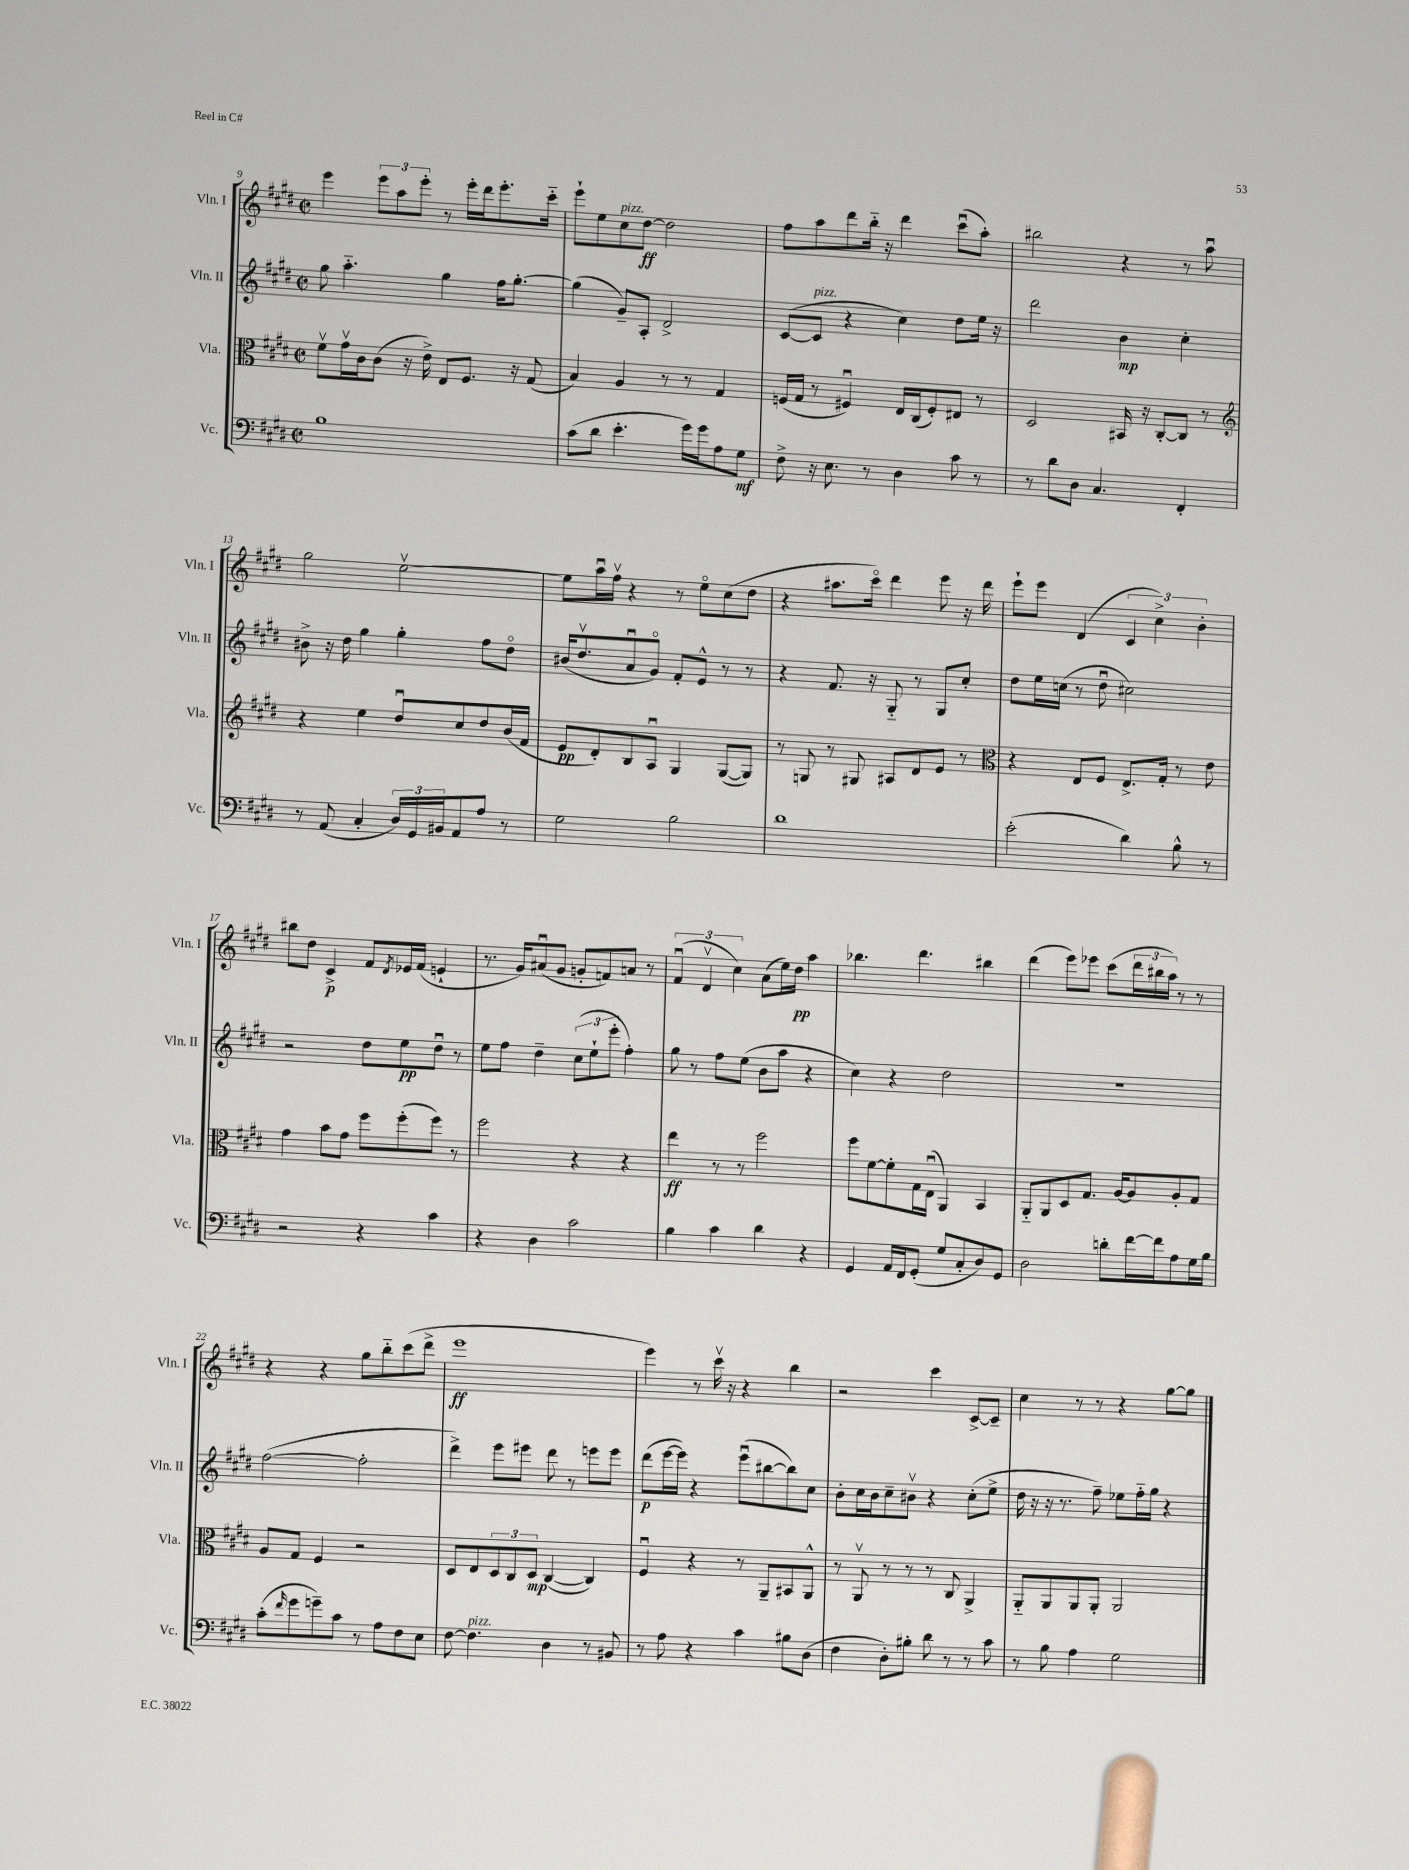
<<
\new StaffGroup <<
\new Staff = "s0" \with { instrumentName = "Vln. I" shortInstrumentName = "Vln. I" } {
    \clef treble \key e \major \defaultTimeSignature \time 2/2
    e'''4 \tuplet 3/2 { e'''8 a''8 e'''8-. } r8 e'''16-. dis'''16 e'''8.-. cis'''16-_ |
    e'''8-! e''8 cis''8^\markup { \italic "pizz." } dis''8~\ff dis''2 |
    fis''8 a''8 dis'''8 b''16-_ r16 dis'''4 cis'''8\downbow( a''8-.) |
    bis''2 r4 r8 a''8\downbow |
    gis''2 e''2~\upbow |
    e''8 a''16\downbow fis''16\upbow r4 r8 e''8\flageolet cis''8( dis''8 |
    r4 ais''8. cis'''16\flageolet) dis'''4 e'''8 r16 dis'''16 |
    e'''8-! e'''8 dis'4( \tuplet 3/2 { cis'4 cis''4->) b'4-. } |
    bis''8 dis''8 cis'4->\p fis'8 \acciaccatura { dis'8 } ees'16 fis'16( e'4-! |
    r8. gis'16) ais'8\downbow( gis'8 g'8-. f'8) a'8 r8 |
    \tuplet 3/2 { fis'4\downbow( dis'4\upbow cis''4) } a'8( e''16) dis''16\pp a''4 |
    bes''4. dis'''4. bis''4 |
    dis'''4( e'''8) ees'''8 cis'''8( \tuplet 3/2 { dis'''16 bis''16 a''16) } r8 r8 |
    r4 r4 gis''8 b''8-_ cis'''8( dis'''8-> |
    e'''1\ff |
    e'''4) r8 cis'''16\upbow r16 r4 b''4 |
    r2 cis'''4 cis'8~-> cis'8-- |
    cis''4 r8 r8 r4 gis''8~ gis''8 \bar "|." |
}
\new Staff = "s1" \with { instrumentName = "Vln. II" shortInstrumentName = "Vln. II" } {
    \clef treble \key e \major \defaultTimeSignature \time 2/2
    gis''8 a''4.-_ gis''4 fis''16 gis''8.~-. |
    gis''4( gis'8--) a8-. dis'2-> |
    cis'8~( cis'8^\markup { \italic "pizz." } r4 cis''4) dis''8 e''16 r16 |
    dis'''2 b'4\mp cis''4-. |
    bis'8-> r16 dis''16 gis''4 gis''4-. fis''8 dis''8\flageolet |
    bis'16( dis''8.\upbow a'8\downbow gis'8\flageolet) fis'8-. e'8-^ r8 r8 |
    r4 fis'8. r16 gis8-_ r8 gis8 cis''8-. |
    dis''8 e''16 c''16( r8 dis''8\downbow cis''2) |
    r2 dis''8 e''8\pp dis''8\downbow r8 |
    e''8 fis''8 dis''4-- \tuplet 3/2 { cis''8( e''8-! e'''8-. } fis''4-.) |
    gis''8 r8 fis''8 e''8( b'8 a''8 r4 |
    cis''4) r4 dis''2 |
    r1 |
    fis''2~( fis''2-. |
    dis'''4->) e'''8 eis'''8 dis'''8 r8 e'''8 e'''8 |
    dis'''8\p( e'''16~ e'''16) r4 e'''8\downbow( bis''8~ bis''8) cis''8 |
    b'8-. cis''16 b'16 cis''8-- bis'8\upbow r4 cis''8-.( e''8-> |
    dis''16 r16 r16 r8. fis''8--) ees''8 fis''16-_ gis''16 r4 \bar "|." |
}
\new Staff = "s2" \with { instrumentName = "Vla." shortInstrumentName = "Vla." } {
    \clef alto \key e \major \defaultTimeSignature \time 2/2
    fis'8\upbow gis'16\upbow cis'16 cis'8( r16 e'16->) e8 fis8. r16 gis8( |
    b4) a4 r8 r8 gis4 |
    f16( gis16 r8 fis4\downbow) e16 cis16( fis8-.) eis8 r8 |
    dis2 bis,16 r16 cis8~-. cis8 r8 |
    \clef treble r4 e''4 dis''8\downbow cis''8 dis''8 b'16( fis'16 |
    e'8\pp dis'8-.) b8 a8\downbow gis4 gis8~( gis8) |
    r8 g8 r8 gis8 ais8 dis'8 e'8 r8 |
    \clef alto r4 e8 fis8 e8.-> gis16-. r8 e'8 |
    gis'4 b'8 gis'8 fis''8 fis''8-.( fis''8) r8 |
    fis''2 r4 r4 |
    e''4\ff r8 r8 fis''2 |
    fis''8 fis'8~ fis'8-. gis16 e16\downbow( a,4) b,4 |
    a,8-_ a,8 dis8 gis8. a16~ a8 a8-. gis8 |
    a8 gis8 fis4 r2 |
    dis8 e8 \tuplet 3/2 { dis8 cis8 dis8\mp } cis4~( cis4) |
    fis4\downbow r4 r8 a,8-- bis,8 a,8-^ |
    r8 a,8\upbow r8 r8 r8 cis8 a,4-> |
    a,8-_ a,8 a,8 a,8-. a,2 \bar "|." |
}
\new Staff = "s3" \with { instrumentName = "Vc." shortInstrumentName = "Vc." } {
    \clef bass \key e \major \defaultTimeSignature \time 2/2
    b1 |
    cis'8( dis'8 e'4.-. gis'16) gis'16 a8 gis8\mf |
    fis8-> r16 e8. r8 dis4 cis'8 r8 |
    r8 dis'8 dis8 cis4. fis,4-. |
    r8 a,8( cis4-. \tuplet 3/2 { dis16) gis,16 bis,16 } a,8 a8 r8 |
    gis2 b2 |
    dis'1 |
    e'2-.( dis'4) b8-^ r8 |
    r2 r4 cis'4 |
    r4 dis4 cis'2 |
    b4 cis'4 dis'4 r4 |
    gis,4 a,16 fis,16 gis,8-.( gis8 cis8-. dis8) gis,8 |
    dis2 d'8-. fis'16~ fis'16 a8 gis16 b16 |
    cis'8-.( \grace { fis'16 } gis'8 g'8--) cis'8 r8 a8 fis8 e8 |
    fis8~ fis4.^\markup { \italic "pizz." } dis4 r8 bis,8 |
    r8 a8 r4 cis'4 bis8 dis8( |
    fis4 dis8-.) bis8-. dis'8 r8 r8 cis'8 |
    r8 b8 a4 gis2 \bar "|." |
}
>>
>>
\layout { \context { \Score currentBarNumber = #9 } }
